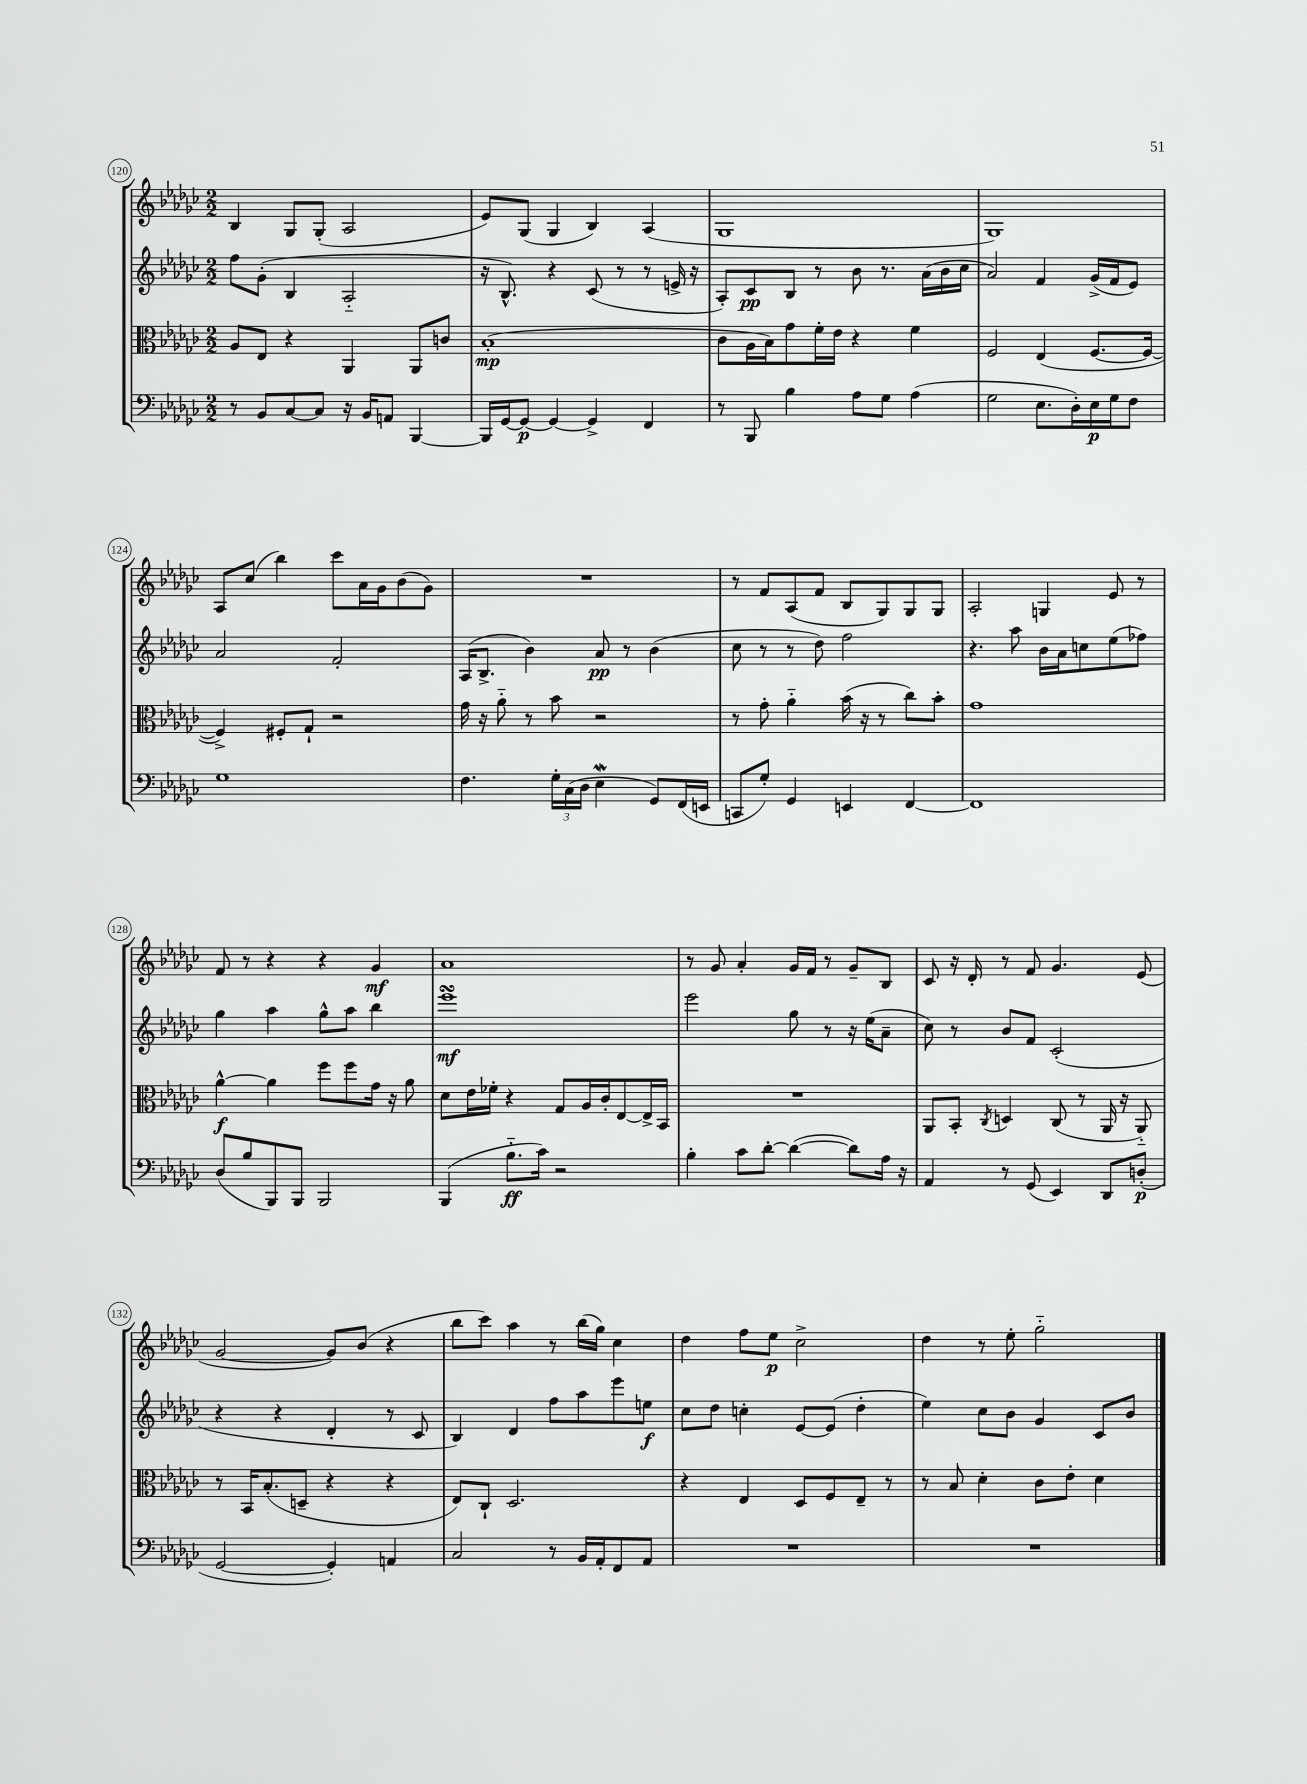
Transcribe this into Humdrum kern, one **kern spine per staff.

**kern	**kern	**kern	**kern
*staff4	*staff3	*staff2	*staff1
*clefF4	*clefC3	*clefG2	*clefG2
*k[b-e-a-d-g-c-]	*k[b-e-a-d-g-c-]	*k[b-e-a-d-g-c-]	*k[b-e-a-d-g-c-]
*M2/2	*M2/2	*M2/2	*M2/2
8r	8A-/L	8ff\L	4B-/
8BB-/L	8E-/J	(8g-'\J	.
[8C-/	4r	4B-/	8G-/L
8C-/]J	.	.	(8G-'/J
16r	4AA-/	2A-'~/	2A-/
16BB-/LK	.	.	.
8AA/J	.	.	.
[4BBB-/	8AA-/L	.	.
.	8c/J	.	.
=	=	=	=
16BBB-/]LL	(1B-'	16r	8e-/L)
[16GG-/J	.	8.B-^^/)	.
8GG-/_J	.	.	(8G-/J
4GG-/_	.	4r	4G-/
4GG-^/]	.	(8c-/	4B-/)
.	.	8r	.
4FF/	.	8r	(4A-/
.	.	16e^/	.
.	.	16r	.
=	=	=	=
8r	8c-\L	8A-'/L)	1G-
8BBB-/	16A-\L	8c-/	.
.	16B-\J)	.	.
4B-\	8g-\	8B-/J	.
.	16f'\L	8r	.
.	16e-\JJ	.	.
8A-\L	4r	8b-\	.
8G-\J	.	8.r	.
(4A-\	4f\	.	.
.	.	(16a-\LL	.
.	.	16b-\	.
.	.	16cc-\JJ	.
=	=	=	=
2G-\	2F/	2a-/)	1G-)
8.E-\L	(4E-/	4f/	.
16D-'\L)	.	.	.
16E-\	[8.F/L	(16g-^/LL	.
16G-\J	.	16f/J	.
8F\J	.	8e-/J)	.
.	16F/_Jk	.	.
=	=	=	=
1G-	4F^/])	2a-/	8A-/L
.	.	.	(8cc-/J
.	8F#'/L	.	4bb-\)
.	8G-`/J	.	.
.	2r	2f'/	8ccc-\L
.	.	.	16a-\L
.	.	.	16g-\J
.	.	.	(8b-\
.	.	.	8g-\J)
=	=	=	=
4.F\	16g-\	(16A-/LK	1r
.	16r	8.B-^/J	.
.	8a-'~\	.	.
.	8r	4b-\)	.
24G-'\LL	8b-\	.	.
(24C-\	.	.	.
24D-\JJ	.	.	.
4E-\	2r	8a-/	.
.	.	8r	.
8GG-/L)	.	(4b-\	.
(16FF/L	.	.	.
16EE/JJ	.	.	.
=	=	=	=
8CC/L	8r	8cc-\	8r
8G-'/J)	8g-'\	8r	8f/L
4GG-/	4a-'~\	8r	(8A-/
.	.	8dd-\)	8f/J
4EE/	(16b-\	2ff\	8B-/L
.	16r	.	.
.	8r	.	8G-/)
[4FF/	8cc-\L)	.	8G-/
.	8b-'\J	.	8G-/J
=	=	=	=
1FF]	1g-	4.r	2A-'/
.	.	8aa-\	.
.	.	16b-\LL	4G/
.	.	16a-\J	.
.	.	8cc\	.
.	.	(8ee-\	8e-/
.	.	8ff-\J)	8r
=	=	=	=
(8D-/L	[4a-^^\	4gg-\	8f/
8B-/	.	.	8r
8BBB-/)	4a-\]	4aa-\	4r
8BBB-/J	.	.	.
2BBB-/	8ff\L	8gg-^^\L	4r
.	8ff\	8aa-\J	.
.	16g-\Jk	4bb-\	4g-/
.	16r	.	.
.	8a-\	.	.
=	=	=	=
(4BBB-/	8d-\L	1eee-	1a-
.	16e-\L	.	.
.	16f-'\JJ	.	.
8.B-'~\L	4r	.	.
16c-\Jk)	.	.	.
2r	8G-/L	.	.
.	16A-/L	.	.
.	16c-'/J	.	.
.	[8E-/	.	.
.	16E-^/]L	.	.
.	16BB-/JJ	.	.
=	=	=	=
4B-'\	1r	2eee-\	8r
.	.	.	8g-/
8c-\L	.	.	4a-'/
[8d-'\J	.	.	.
(4d-\_	.	8gg-\	16g-/LL
.	.	.	16f/JJ
.	.	8r	8r
8d-\]L)	.	16r	8g-~/L
.	.	(16ee-\LK	.
16A-\Jk	.	8a-~\J	8B-/J
16r	.	.	.
=	=	=	=
4AA-/	8AA-/L	8cc-\)	8c-/
.	8BB-'/J	8r	16r
.	.	.	16d-'/
.	8qC-/	.	.
8r	4D/	8b-/L	8r
(8GG-/	.	8f/J	8f/
4EE-/)	(8C-/	(2c-'/	4.g-/
.	8r	.	.
8DD-/L	16AA-/	.	.
.	16r	.	.
(8D'/J	8AA-'~/)	.	(8e-/
=	=	=	=
[2GG-/	8r	4r	[2g-/
.	16BB-/LK	.	.
.	(8.B-'/	.	.
.	.	4r	.
.	8D~/J	.	.
4GG-'/])	4r	4d-'/	8g-/]L)
.	.	.	(8b-/J
4AA/	4r	8r	4r
.	.	8c-/	.
=	=	=	=
2C-/	8E-/L)	4B-/)	8bb-\L
.	8C-`/J	.	8ccc-\J)
.	2.D-/	4d-/	4aa-\
8r	.	8ff\L	8r
16BB-/LL	.	8aa-\	(16bb-\LL
16AA-'/J	.	.	16gg-\JJ)
8FF/	.	8eee-\	4cc-\
8AA-/J	.	8ee\J	.
=	=	=	=
1r	4r	8cc-\L	4dd-\
.	.	8dd-\J	.
.	4E-/	4cc'\	8ff\L
.	.	.	8ee-\J
.	8D-/L	[8e-/L	2cc-^\
.	8F/	(8e-/]J	.
.	8E-~/J	4dd-'\	.
.	8r	.	.
=	=	=	=
1r	8r	4ee-\)	4dd-\
.	8B-/	.	.
.	4d-'\	8cc-\L	8r
.	.	8b-\J	8ee-'\
.	8c-\L	4g-/	2gg-'~\
.	8e-'\J	.	.
.	4d-\	8c-/L	.
.	.	8b-/J	.
==	==	==	==
*-	*-	*-	*-
